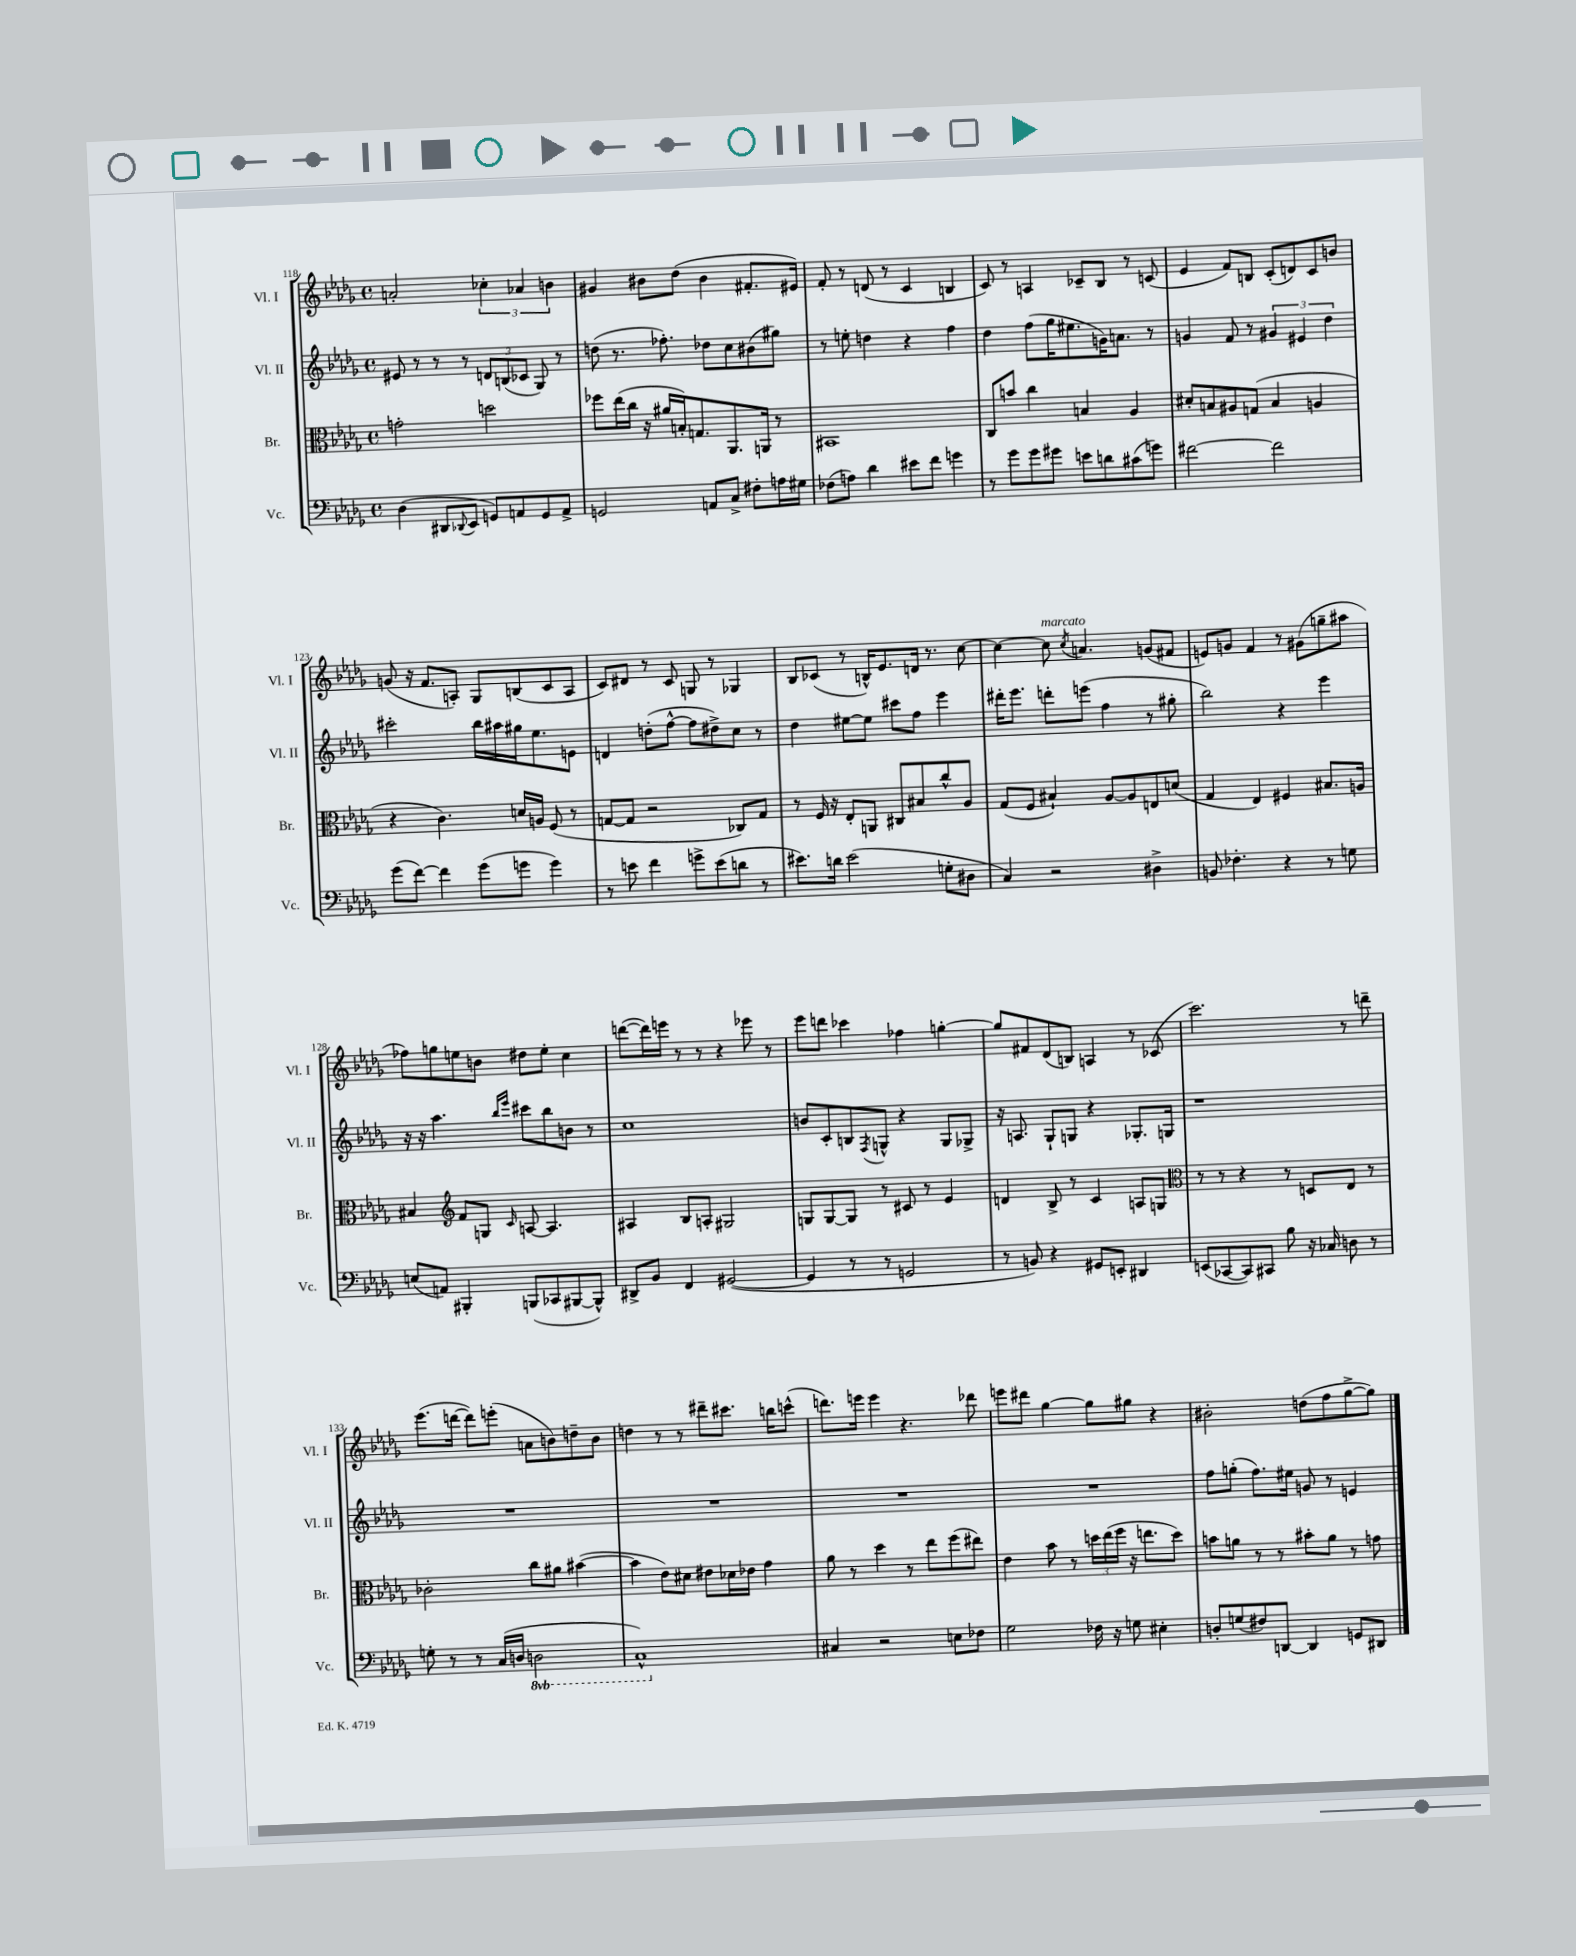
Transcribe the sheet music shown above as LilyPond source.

<<
\new StaffGroup <<
\new Staff = "s0" \with { instrumentName = "Vl. I" shortInstrumentName = "Vl. I" } {
    \clef treble \key des \major \defaultTimeSignature \time 4/4
    a'2-. \tuplet 3/2 { ces''4-. aes'4 b'4 } |
    gis'4 bis'8 des''8( bis'4 fis'8.-. eis'16) |
    f'8-. r8 d'8( r8 c'4 b4 |
    c'8) r8 a4 ces'8-- bes8 r8 c'8( |
    ees'4 f'8) b8 c'8-.( d'8) c'8 b'8 |
    g'8( r16 f'8. a8-.) ges8 b8( c'8 a8 |
    c'8) dis'8 r8 c'8 g8 r8 ges4 |
    bes8 ces'8( r8 b16-^) ees'8. d'16 r8. c''8~ |
    c''4~ c''8^\markup { \italic "marcato" } \acciaccatura { c''8 } a'4. g'8( fis'8 |
    e'8) g'8 f'4 r8 gis'8( g''8-- ais''8 |
    fes''8) g''8 e''8 b'8 dis''8 e''8-. c''4 |
    d'''8~( d'''16) e'''16 r8 r8 r4 ees'''8 r8 |
    ees'''8 d'''8 ces'''4 fes''4 g''4~-. |
    g''8 fis'8 des'8( b8) a4 r8 ces'8( |
    c'''2.) r8 d'''8-- |
    ees'''8.( d'''16~ d'''8) e'''8-.( a'8 b'8) d''8-- b'8 |
    d''4 r8 r8 dis'''8-- cis'''8. b''16 c'''8-^( |
    d'''8.) e'''16 e'''4 r4. des'''8 |
    e'''8 dis'''8 ges''4~ ges''8 gis''8 r4 |
    bis'2-. d''8( f''8 ges''8~-> ges''8) \bar "|." |
}
\new Staff = "s1" \with { instrumentName = "Vl. II" shortInstrumentName = "Vl. II" } {
    \clef treble \key des \major \defaultTimeSignature \time 4/4
    eis'8 r8 r8 r8 \tuplet 3/2 { d'8 b8( ces'8 } ges8) r8 |
    d''8( r8. fes''8.-.) des''8 c''8 bis'8( gis''8) |
    r8 e''8-. d''4 r4 f''4 |
    des''4 f''8( ges''16 eis''8. g'16) a'8. r8 |
    g'4 f'8 r8 \tuplet 3/2 { gis'4 eis'4 des''4 } |
    cis'''2-. bes''16 ais''16 gis''16 ees''8. e'8 |
    d'4 d''8-.( f''8~-^ f''8 dis''8->) c''8 r8 |
    des''4 eis''8~ eis''8 cis'''8 f''8 ees'''4 |
    dis'''16-. ees'''8. d'''8-. e'''8( f''4 r8 gis''8-. |
    bes''2) r4 ees'''4 |
    r16 r16 aes''4. \grace { bes''16 ees'''16 } cis'''8 bes''8 b'8 r8 |
    c''1 |
    b'8 c'8-. b8 \acciaccatura { f8 } g8-^ r4 g8 ges8-> |
    r16 a8. ges8-! g8 r4 ges8.-. g16 |
    r1 |
    R1 |
    R1 |
    R1 |
    R1 |
    f''8 g''8-.( f''8.) eis''16 g'8 r8 e'4 \bar "|." |
}
\new Staff = "s2" \with { instrumentName = "Br." shortInstrumentName = "Br." } {
    \clef alto \key des \major \defaultTimeSignature \time 4/4
    g'2-. d''2 |
    fes''8 ees''16( c''16 r16 ais'16 b16-.) g8. aes,8. a,16 r8 |
    bis,1 |
    c8 b'8 c''4 b4 aes4 |
    dis'8-. b8 ais8 g8( b4 a4 |
    r4 c'4.) d'16 a16 f8( r8 |
    g8~ g8 r2 ces8) g8 |
    r8 f16 r16 ees8-. a,8 cis8 bis8 c''8-^ aes8 |
    ges8( f8 bis4-!) aes8~ aes8 e8 d'8( |
    ges4 ees4) fis4 bis8. a16 |
    bis4 \clef treble f'8 g8 \grace { c'16 } a8~ a4. |
    ais4 bes8 a8-. gis2 |
    g8 g8~ g8 r8 cis'8 r8 ees'4 |
    d'4 bes8-> r8 c'4 a8 g8 |
    \clef alto r8 r8 r4 r8 d8 ees8 r8 |
    ces'2-. c''8 ais'8 bis'4~( |
    bis'4 ees'8) dis'8 eis'8 des'16 ees'16 ges'4 |
    aes'8 r8 des''4 r8 ees''8 f''8( eis''8) |
    ees'4 bes'8 r8 \tuplet 3/2 { d''16 ees''16( f''16 } r16 e''8. d''8) |
    b'8 a'8 r8 r8 bis'8-. a'8 r8 g'8 \bar "|." |
}
\new Staff = "s3" \with { instrumentName = "Vc." shortInstrumentName = "Vc." } {
    \clef bass \key des \major \defaultTimeSignature \time 4/4 \set Staff.ottavationMarkups = #ottavation-simple-ordinals
    des4( dis,8 \appoggiatura { des,8 } ees,8 g,8) a,8 g,8 a,8-> |
    g,2 a,8 c8-> fis8-. a16 gis16 |
    fes8( a8) des'4 eis'8 f'8 g'4 |
    r8 ges'8 ges'8 gis'8 e'8 d'8 cis'8( g'8) |
    fis'2~ fis'2 |
    ges'8( f'8~) f'4 ges'8( g'8 g'4) |
    r8 e'8 f'4 g'8-> e'8( d'8 r8 |
    eis'8.) d'16 eis'2( g8-. dis8 |
    c4) r2 dis4-> |
    b,8 fes4.-. r4 r8 g8 |
    e8( a,8) bis,,4-. b,,8( ces,8 bis,,8~ bis,,8-^) |
    dis,8-> bes,8 f,4 gis,2~( |
    gis,4 r8 r8 g,2 |
    r8 b,8) r4 gis,8 e,8-. dis,4 |
    e,8( ces,8~ ces,8) cis,8 bes8 r16 ces16 d8 r8 |
    g8-. r8 r8 c16( d16 \ottava #-1 d,2 |
    c,1-^) \ottava #0 |
    cis4 r2 e8 fes8 |
    ges2 fes16 r16 g8 eis4-. |
    d8-. g8( fis8) d,8~ d,4 g,8 dis,8 \bar "|." |
}
>>
>>
\layout { \context { \Score currentBarNumber = #118 } }
